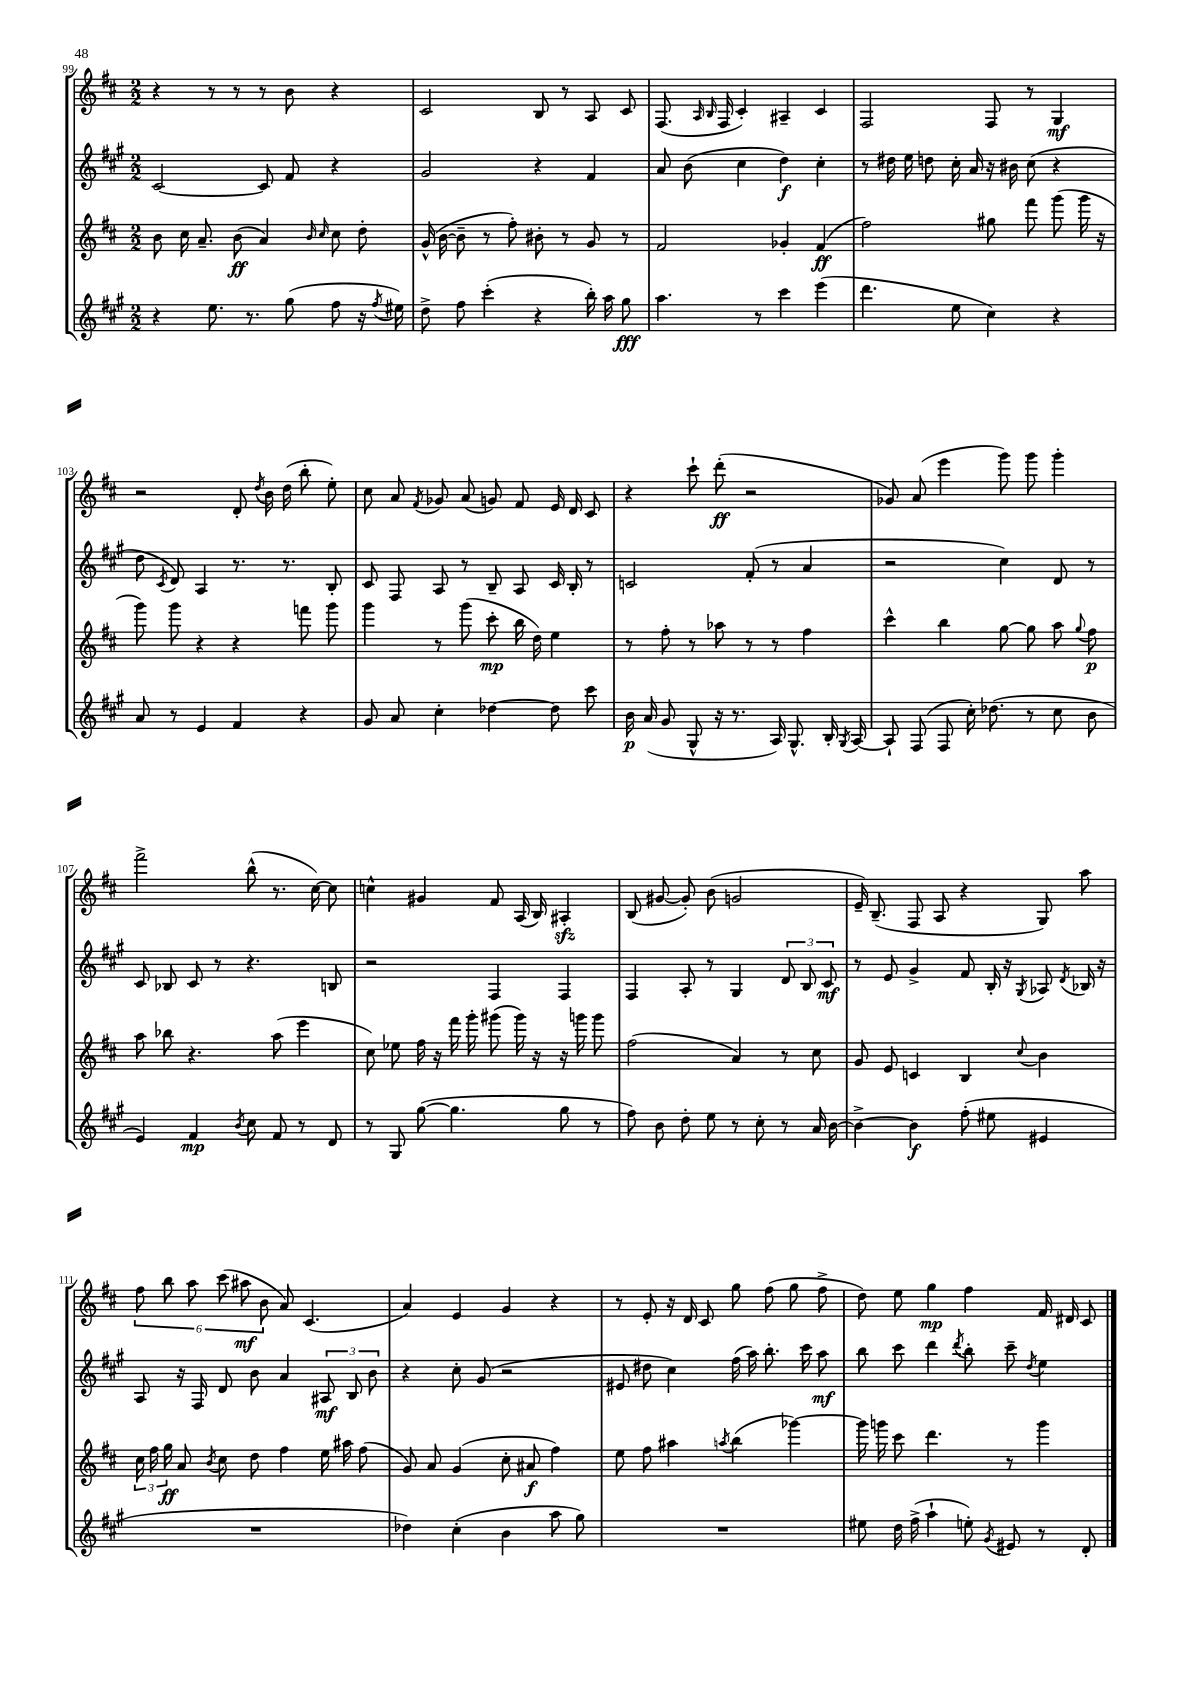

**kern	**dynam	**kern	**dynam	**kern	**dynam	**kern	**dynam
*part4	*part4	*part3	*part3	*part2	*part2	*part1	*part1
*staff4	*staff4	*staff3	*staff3	*staff2	*staff2	*staff1	*staff1
*clefG2	*	*clefG2	*	*clefG2	*	*clefG2	*
*k[f#c#g#]	*	*k[f#c#]	*	*k[f#c#g#]	*	*k[f#c#]	*
*M2/2	*	*M2/2	*	*M2/2	*	*M2/2	*
=99	=99	=99	=99	=99	=99	=99	=99
4r	.	8b\	.	[2c#/	.	4r	.
.	.	16cc#\	.	.	.	.	.
.	.	8.a~/	.	.	.	.	.
8.ee\	.	.	.	.	.	8r	.
.	.	(8b\	ff	.	.	8r	.
8.r	.	.	.	.	.	.	.
.	.	4a/)	.	8c#/]	.	8r	.
(8gg#\	.	.	.	8f#/	.	8b\	.
.	.	16qqb/	.	.	.	.	.
.	.	16qqcc#/	.	.	.	.	.
8ff#\	.	8cc#\	.	4r	.	4r	.
16r	.	8dd'\	.	.	.	.	.
8qff#/	.	.	.	.	.	.	.
16ee#X\)	.	.	.	.	.	.	.
=100	=100	=100	=100	=100	=100	=100	=100
8dd^\	.	(16g^^/	.	2g#/	.	2c#/	.
.	.	[16b\	.	.	.	.	.
8ff#\	.	8b~\]	.	.	.	.	.
(4ccc#'\	.	8r	.	.	.	.	.
.	.	8ff#'\)	.	.	.	.	.
4r	.	8b#X'\	.	4r	.	8B/	.
.	.	8r	.	.	.	8r	.
16bb'\)	.	8g/	.	4f#/	.	8A/	.
16aa\	.	.	.	.	.	.	.
8gg#\	fff	8r	.	.	.	8c#/	.
=101	=101	=101	=101	=101	=101	=101	=101
4.aa\	.	2f#/	.	8a/	.	(8.F#/	.
.	.	.	.	(8b\	.	.	.
.	.	.	.	.	.	16qqA/	.
.	.	.	.	.	.	16qqB/	.
.	.	.	.	.	.	16F#/	.
.	.	.	.	4cc#\	.	4c#'/)	.
8r	.	.	.	.	.	.	.
4ccc#\	.	4g-X'/	.	4dd\)	f	4A#X~/	.
(4eee\	.	(4f#/	ff	4cc#'\	.	4c#/	.
=102	=102	=102	=102	=102	=102	=102	=102
4.ddd\	.	2ff#\)	.	8r	.	2F#/	.
.	.	.	.	16dd#X\	.	.	.
.	.	.	.	16ee\	.	.	.
.	.	.	.	8ddn\	.	.	.
8ee\	.	.	.	16cc#'\	.	.	.
.	.	.	.	16a/	.	.	.
4cc#\)	.	8gg#X\	.	16r	.	8F#/	.
.	.	.	.	16b#X\	.	.	.
.	.	8fff#\	.	(8cc#\	.	8r	.
4r	.	(8ggg\	.	4r	.	4G/	mf
.	.	16ggg\	.	.	.	.	.
.	.	16r	.	.	.	.	.
!!LO:LB:g=z
=103	=103	=103	=103	=103	=103	=103	=103
8a/	.	8ggg\)	.	8dd\	.	2r	.
.	.	.	.	8qc#/	.	.	.
8r	.	8ggg\	.	8d/)	.	.	.
4e/	.	4r	.	4A/	.	.	.
4f#/	.	4r	.	8.r	.	8d'/	.
.	.	.	.	.	.	8qdd/	.
.	.	.	.	.	.	16b\	.
.	.	.	.	8.r	.	(16dd\	.
4r	.	8fffn\	.	.	.	8bb'\	.
.	.	8ggg\	.	8B'/	.	8ee'\)	.
=104	=104	=104	=104	=104	=104	=104	=104
8g#/	.	4ggg\	.	8c#/	.	8cc#\	.
8a/	.	.	.	8F#/	.	8a/	.
.	.	.	.	.	.	8qf#/	.
4cc#'\	.	8r	.	8A/	.	8g-X/	.
.	.	(8ggg\	.	8r	.	(8a/	.
[4dd-X\	.	8ccc#'\	mp	8B~/	.	8gn/)	.
.	.	16bb\	.	8A/	.	8f#/	.
.	.	16dd\)	.	.	.	.	.
8dd-\]	.	4ee\	.	16c#/	.	16e/	.
.	.	.	.	16B'/	.	16d/	.
8ccc#\	.	.	.	8r	.	8c#/	.
=105	=105	=105	=105	=105	=105	=105	=105
16b\	p	8r	.	2cn/	.	4r	.
(16a/	.	.	.	.	.	.	.
8g#/	.	8ff#'\	.	.	.	.	.
8G#^^/	.	8r	.	.	.	8ccc#`\	.
16r	.	8aa-X\	.	.	.	(8ddd'\	ff
8.r	.	.	.	.	.	.	.
.	.	8r	.	(8f#'/	.	2r	.
16A/)	.	8r	.	8r	.	.	.
8.G#^^/	.	.	.	.	.	.	.
.	.	4ff#\	.	4a/	.	.	.
16B'/	.	.	.	.	.	.	.
8qG#/	.	.	.	.	.	.	.
[16A/	.	.	.	.	.	.	.
=106	=106	=106	=106	=106	=106	=106	=106
8A`/]	.	4ccc#^^\	.	2r	.	8g-X/)	.
(8F#/	.	.	.	.	.	(8a/	.
8F#/	.	4bb\	.	.	.	4eee\	.
16cc#'\)	.	.	.	.	.	.	.
(8.dd-X\	.	.	.	.	.	.	.
.	.	[8gg\	.	4cc#\)	.	8ggg\)	.
8r	.	8gg\]	.	.	.	8ggg\	.
8cc#\	.	8aa\	.	8d/	.	4ggg'\	.
.	.	8qqgg/	.	.	.	.	.
8b\	.	8ff#\	p	8r	.	.	.
!!LO:LB:g=z
=107	=107	=107	=107	=107	=107	=107	=107
4e/)	.	8aa\	.	8c#/	.	2fff#^\	.
.	.	8bb-X\	.	8B-X/	.	.	.
4f#/	mp	4.r	.	8c#/	.	.	.
.	.	.	.	8r	.	.	.
8qb/	.	.	.	.	.	.	.
8cc#\	.	.	.	4.r	.	(8bb^^\	.
8f#/	.	(8aa\	.	.	.	8.r	.
8r	.	4eee\	.	.	.	.	.
.	.	.	.	.	.	[16cc#\)	.
8d/	.	.	.	8Bn/	.	8cc#\]	.
=108	=108	=108	=108	=108	=108	=108	=108
8r	.	8cc#\)	.	2r	.	4ccn^^\	.
8G#/	.	8ee-X\	.	.	.	.	.
([8gg#\	.	16ff#\	.	.	.	4g#X/	.
.	.	16r	.	.	.	.	.
4.gg#\]	.	16fff#\	.	.	.	.	.
.	.	16ggg'\	.	.	.	.	.
.	.	(8ggg#X\	.	4F#/	.	8f#/	.
.	.	16ggg#\)	.	.	.	(16A/	.
.	.	16r	.	.	.	16B/)	.
8gg#\	.	16r	.	4F#/	.	4A#Xzz'/	.
.	.	16gggn\	.	.	.	.	.
8r	.	8ggg\	.	.	.	.	.
=109	=109	=109	=109	=109	=109	=109	=109
8ff#\)	.	(2ff#\	.	4F#/	.	(8B/	.
8b\	.	.	.	.	.	[8g#X/	.
8dd'\	.	.	.	8A'/	.	8g#'/])	.
8ee\	.	.	.	8r	.	(8b\	.
8r	.	4a/)	.	4G#/	.	2gn/	.
8cc#'\	.	.	.	.	.	.	.
8r	.	8r	.	12d/	.	.	.
.	.	.	.	12B/	.	.	.
16a/	.	8cc#\	.	.	.	.	.
.	.	.	.	12c#/	mf	.	.
[16b\	.	.	.	.	.	.	.
=110	=110	=110	=110	=110	=110	=110	=110
4b^\_	.	8g/	.	8r	.	16e~/)	.
.	.	.	.	.	.	(8.B~/	.
.	.	8e/	.	8e/	.	.	.
4b\]	f	4cn/	.	4g#^/	.	8F#/	.
.	.	.	.	.	.	8A/	.
(8ff#'\	.	4B/	.	8f#/	.	4r	.
8ee#X\	.	.	.	16B'/	.	.	.
.	.	.	.	16r	.	.	.
.	.	8qqcc#/	.	8qG#/	.	.	.
4e#X/	.	4b\	.	8A-X/	.	8G/)	.
.	.	.	.	8qd/	.	.	.
.	.	.	.	16B-X/	.	8aa\	.
.	.	.	.	16r	.	.	.
!!LO:LB:g=z
=111	=111	=111	=111	=111	=111	=111	=111
1r	.	24cc#\	.	8A/	.	12ff#\	.
.	.	24ff#\	.	.	.	.	.
.	.	24gg\	ff	.	.	12bb\	.
.	.	8a/	.	16r	.	.	.
.	.	.	.	.	.	12aa\	.
.	.	.	.	16F#/	.	.	.
.	.	8qb/	.	.	.	.	.
.	.	8cc#\	.	8d/	.	(12ccc#\	.
.	.	.	.	.	.	12aa#X\	mf
.	.	8dd\	.	8b\	.	.	.
.	.	.	.	.	.	12b\	.
.	.	4ff#\	.	4a/	.	8a/)	.
.	.	.	.	.	.	(4.c#/	.
.	.	16ee\	.	12A#X/	mf	.	.
.	.	16aa#X\	.	.	.	.	.
.	.	.	.	12B/	.	.	.
.	.	(8ff#\	.	.	.	.	.
.	.	.	.	12b\	.	.	.
=112	=112	=112	=112	=112	=112	=112	=112
4dd-X\)	.	8g/)	.	4r	.	4a/)	.
.	.	8a/	.	.	.	.	.
(4cc#'\	.	(4g/	.	8cc#'\	.	4e/	.
.	.	.	.	(8g#/	.	.	.
4b\	.	8cc#'\	.	2r	.	4g/	.
.	.	8a#X/	f	.	.	.	.
8aa\	.	4ff#\)	.	.	.	4r	.
8gg#\)	.	.	.	.	.	.	.
=113	=113	=113	=113	=113	=113	=113	=113
1r	.	8ee\	.	8e#X/	.	8r	.
.	.	8ff#\	.	8dd#X\	.	8e'/	.
.	.	4aa#X\	.	4cc#\)	.	16r	.
.	.	.	.	.	.	16d/	.
.	.	.	.	.	.	8c#/	.
.	.	8qaan/	.	.	.	.	.
.	.	(4bb\	.	(16ff#\	.	8gg\	.
.	.	.	.	16aa\)	.	.	.
.	.	.	.	8.bb'\	.	(8ff#\	.
.	.	[4ggg-X\)	.	.	.	8gg\	.
.	.	.	.	16ccc#\	.	.	.
.	.	.	.	8aa\	mf	8ff#^\	.
=114	=114	=114	=114	=114	=114	=114	=114
8ee#X\	.	16ggg-\]	.	8bb\	.	8dd\)	.
.	.	16gggn\	.	.	.	.	.
16dd\	.	8ccc#\	.	8ccc#\	.	8ee\	.
(16ff#^\	.	.	.	.	.	.	.
4aa`\	.	4.ddd\	.	4ddd\	.	4gg\	mp
.	.	.	.	8qddd/	.	.	.
8een'\)	.	.	.	8bb'\	.	4ff#\	.
8qg#/	.	.	.	.	.	.	.
8e#X/	.	8r	.	8ccc#~\	.	.	.
.	.	.	.	8qdd/	.	.	.
8r	.	4ggg\	.	4ee\	.	16f#/	.
.	.	.	.	.	.	16d#X/	.
8d'/	.	.	.	.	.	8c#/	.
==	==	==	==	==	==	==	==
*-	*-	*-	*-	*-	*-	*-	*-
